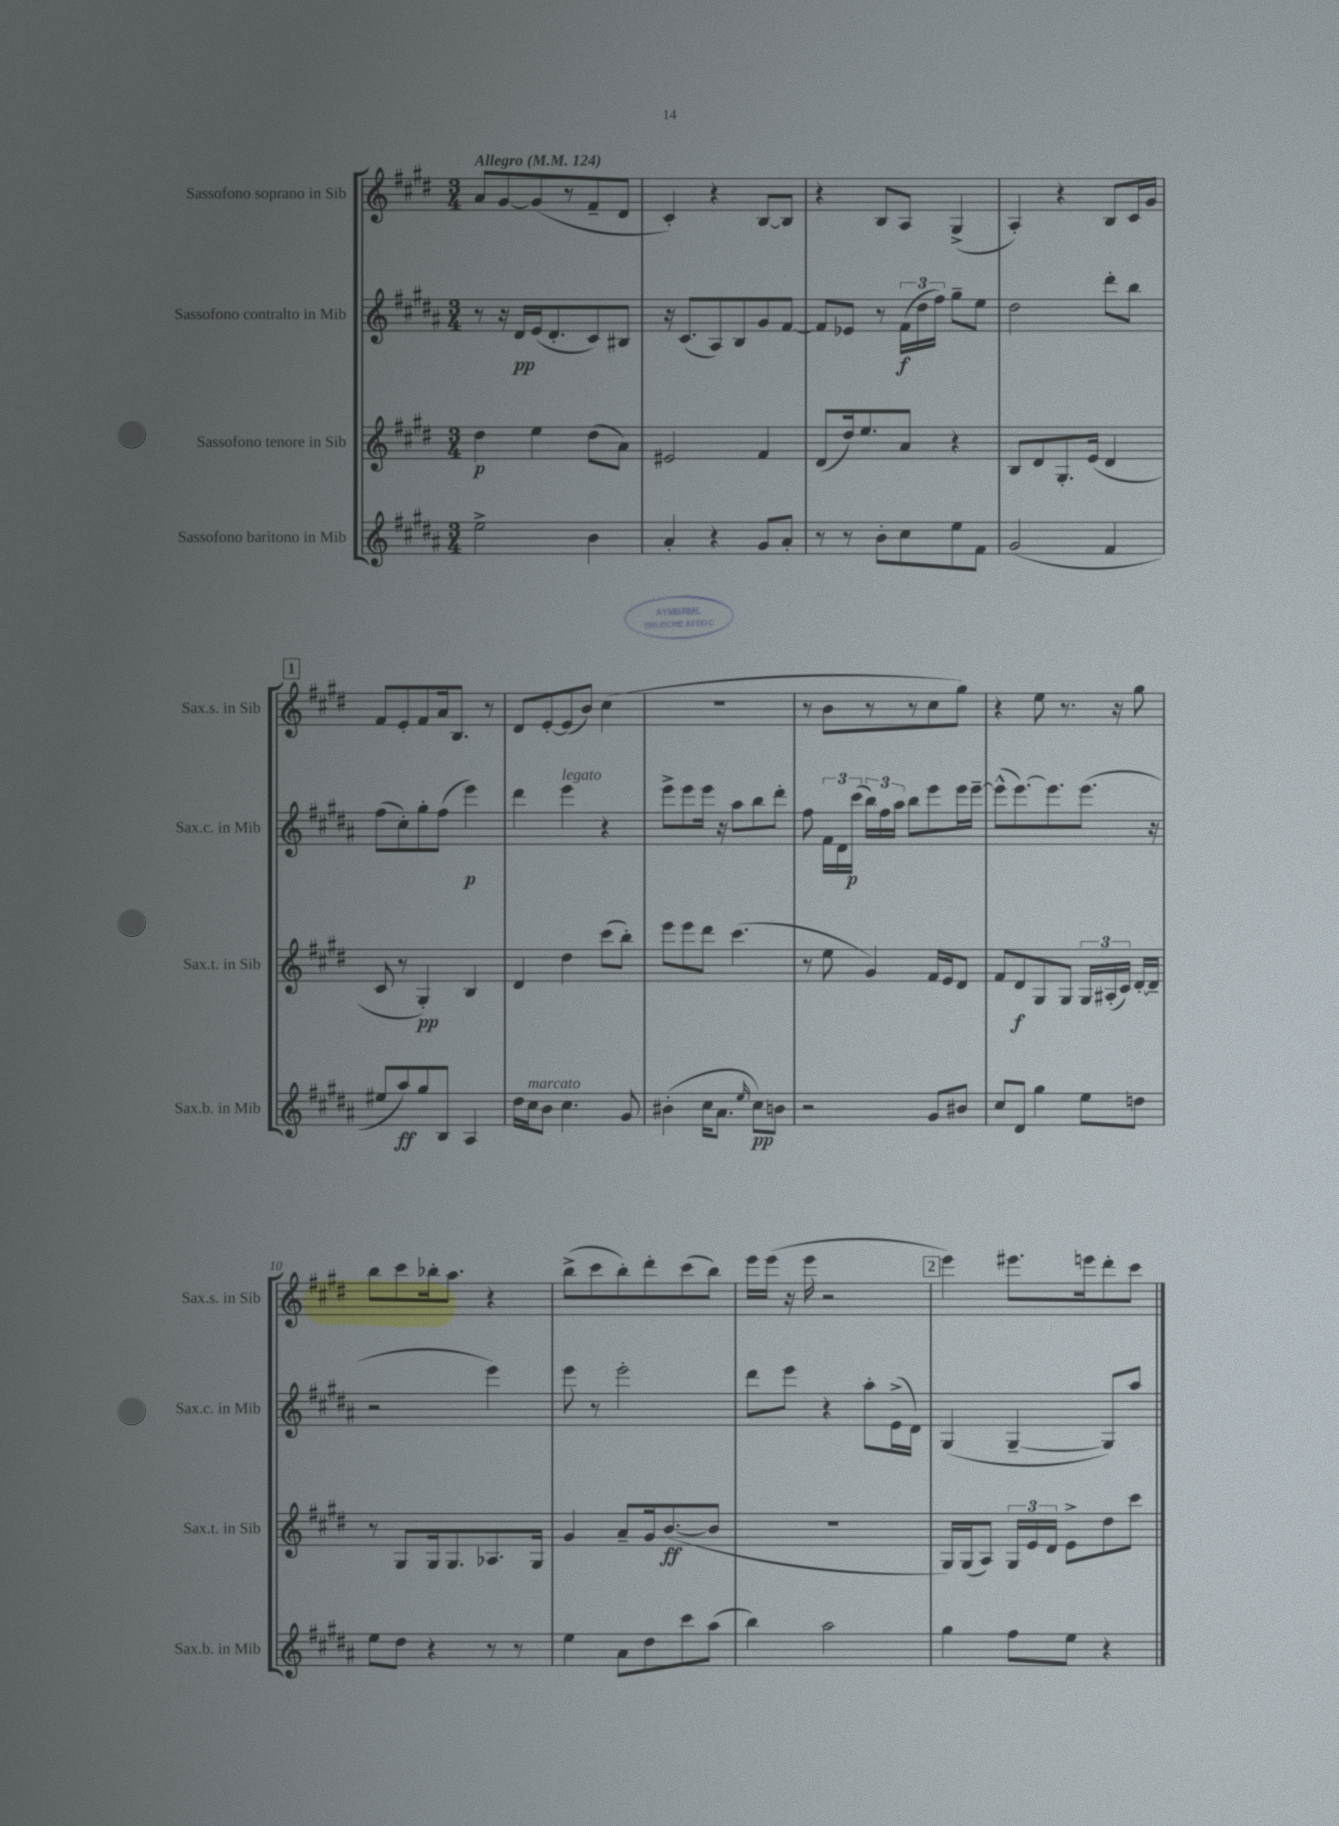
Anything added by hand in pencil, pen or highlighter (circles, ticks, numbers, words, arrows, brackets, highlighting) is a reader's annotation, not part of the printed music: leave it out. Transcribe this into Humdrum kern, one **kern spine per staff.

**kern	**kern	**kern	**kern
*staff4	*staff3	*staff2	*staff1
*clefG2	*clefG2	*clefG2	*clefG2
*k[f#c#g#d#a#]	*k[f#c#g#d#]	*k[f#c#g#d#a#]	*k[f#c#g#d#]
*M3/4	*M3/4	*M3/4	*M3/4
*MM124	*MM124	*MM124	*MM124
2ee^\	4dd#\	8r	8a/L
.	.	16r	[8g#/
.	.	16d#/LL	.
.	4ee\	(16e/J	(8g#/]
.	.	8.d#'/	.
.	.	.	8r
4b\	(8dd#\L	8c#/)	8f#~/
.	8a\J)	8B#/J	8d#/J
=	=	=	=
4a#'/	2e#/	16r	4c#'/)
.	.	(8.c#/L	.
4r	.	8A#/)	4r
.	.	8B/	.
8g#/L	4f#/	8g#/	[8B/L
8a#'/J	.	[8f#/J	8B/]J
=	=	=	=
8r	(8d#/L	8f#/]L	4r
8r	16dd#/k)	8e-/J	.
.	8.ee/	.	.
8b'\L	.	8r	8B/L
8cc#\	8a/J	(24f#\LL	8A/J
.	.	24dd#\	.
.	.	24ff#\JJ)	.
8ee\	4r	8gg#~\L	(4G#^/
8f#\J	.	8ee\J	.
=	=	=	=
(2g#/	8B/L	2dd#\	4A'/)
.	8d#/	.	.
.	8.G#'/	.	4r
.	(16e/Jk	.	.
4f#/	4d#/	8ddd#'\L	8B/L
.	.	8bb\J	16c#/L
.	.	.	16g#/JJ
=	=	=	=
8ee#/L	8c#/	(8ff#\L	8f#/L
8aa#/)	8r	8cc#'\)	8e'/
8gg#/	4G#'/)	8gg#'\	8f#/
8B/J	.	(8ff#\J	16a/k
.	.	.	8.B/J
4A#/	4B/	4eee\)	.
.	.	.	8r
=	=	=	=
16dd#\LL	4d#/	4ddd#\	8d#/L
16cc#\J	.	.	.
8b\J	.	.	[8e'/
4.cc#\	4dd#\	4eee\	(8e/]
.	.	.	8b/J)
.	(8ccc#\L	4r	(4cc#\
8g#/	8bb'\J)	.	.
=	=	=	=
(4b#'\	8eee\L	8eee^\L	2.r
.	8eee\	8eee\	.
16cc#\LK	8ddd#\J	16eee\Jk	.
8.a#\J	.	16r	.
.	(4.ccc#\	8aa#\L	.
16qqee/	.	.	.
8cc#\L)	.	8bb\	.
8b\J	.	8ddd#'\J	.
=	=	=	=
2r	8r	8ff#\	8r
.	8ee\	24f#\LL	8b\L
.	.	24d#\	.
.	.	(24ccc#\JJ	.
.	4g#/)	24bb\LL)	8r
.	.	24ff#\	.
.	.	24aa#\JJ	.
.	.	8bb\L	8r
8g#/L	16f#/LL	8eee\	8cc#\
.	16e/J	.	.
8b#/J	8d#/J	16eee\L	8gg#\J)
.	.	[16eee~\JJ	.
=	=	=	=
8cc#/L	8f#/L	(8eee^^\]L	4r
8d#/J	8d#/	[8.eee\)	.
4gg#\	8G#/	.	8ee\
.	.	8.eee\]	.
.	8G#/J	.	8.r
8ee\L	24G#/LL	(8.eee\J	.
.	(24A#'/	.	.
.	.	.	16r
.	24c#/JJ)	.	.
8dd\J	[16d#'/LL	.	8gg#\
.	16d#~/]JJ	16r	.
=	=	=	=
8ee\L	8r	2r	8bb\L
8dd#\J	8G#/L	.	8ccc#\
4r	16G#/k	.	16bb-'\k
.	8.G#/	.	8.aa\J
8r	8.A-/	4eee\)	4r
8r	.	.	.
.	16G#/Jk	.	.
=	=	=	=
4ee\	4g#/	8eee\	(8bb^\L
.	.	8r	8ccc#\
8a#\L	8a~/L	2eee'\	8bb'\)
8dd#\	16g#/k	.	8ddd#'\
.	([8.b/	.	.
8ccc#\	.	.	(8ccc#\
(8aa#\J	8b/]J	.	8bb\J)
=	=	=	=
4bb\)	2.r	8ddd#\L	16eee\LL
.	.	.	(16eee\JJ
.	.	8eee\J	16r
.	.	.	16eee\
2aa#\	.	4r	2r
.	.	8aa#'\L	.
.	.	(16e^\L	.
.	.	16d#\JJ)	.
=	=	=	=
4gg#\	16G#/LL)	(4G#/	4eee\)
.	(16G#/J	.	.
.	8A/J)	.	.
8ff#\L	24G#/LL	[4G#~/	8.eee#\L
.	24e/	.	.
.	24d#/JJ	.	.
8ee\J	8e^\L	.	.
.	.	.	16eee\k
4r	8dd#\	8G#/]L)	8ddd#'\
.	8ccc#\J	8aa#/J	8ccc#\J
==	==	==	==
*-	*-	*-	*-
